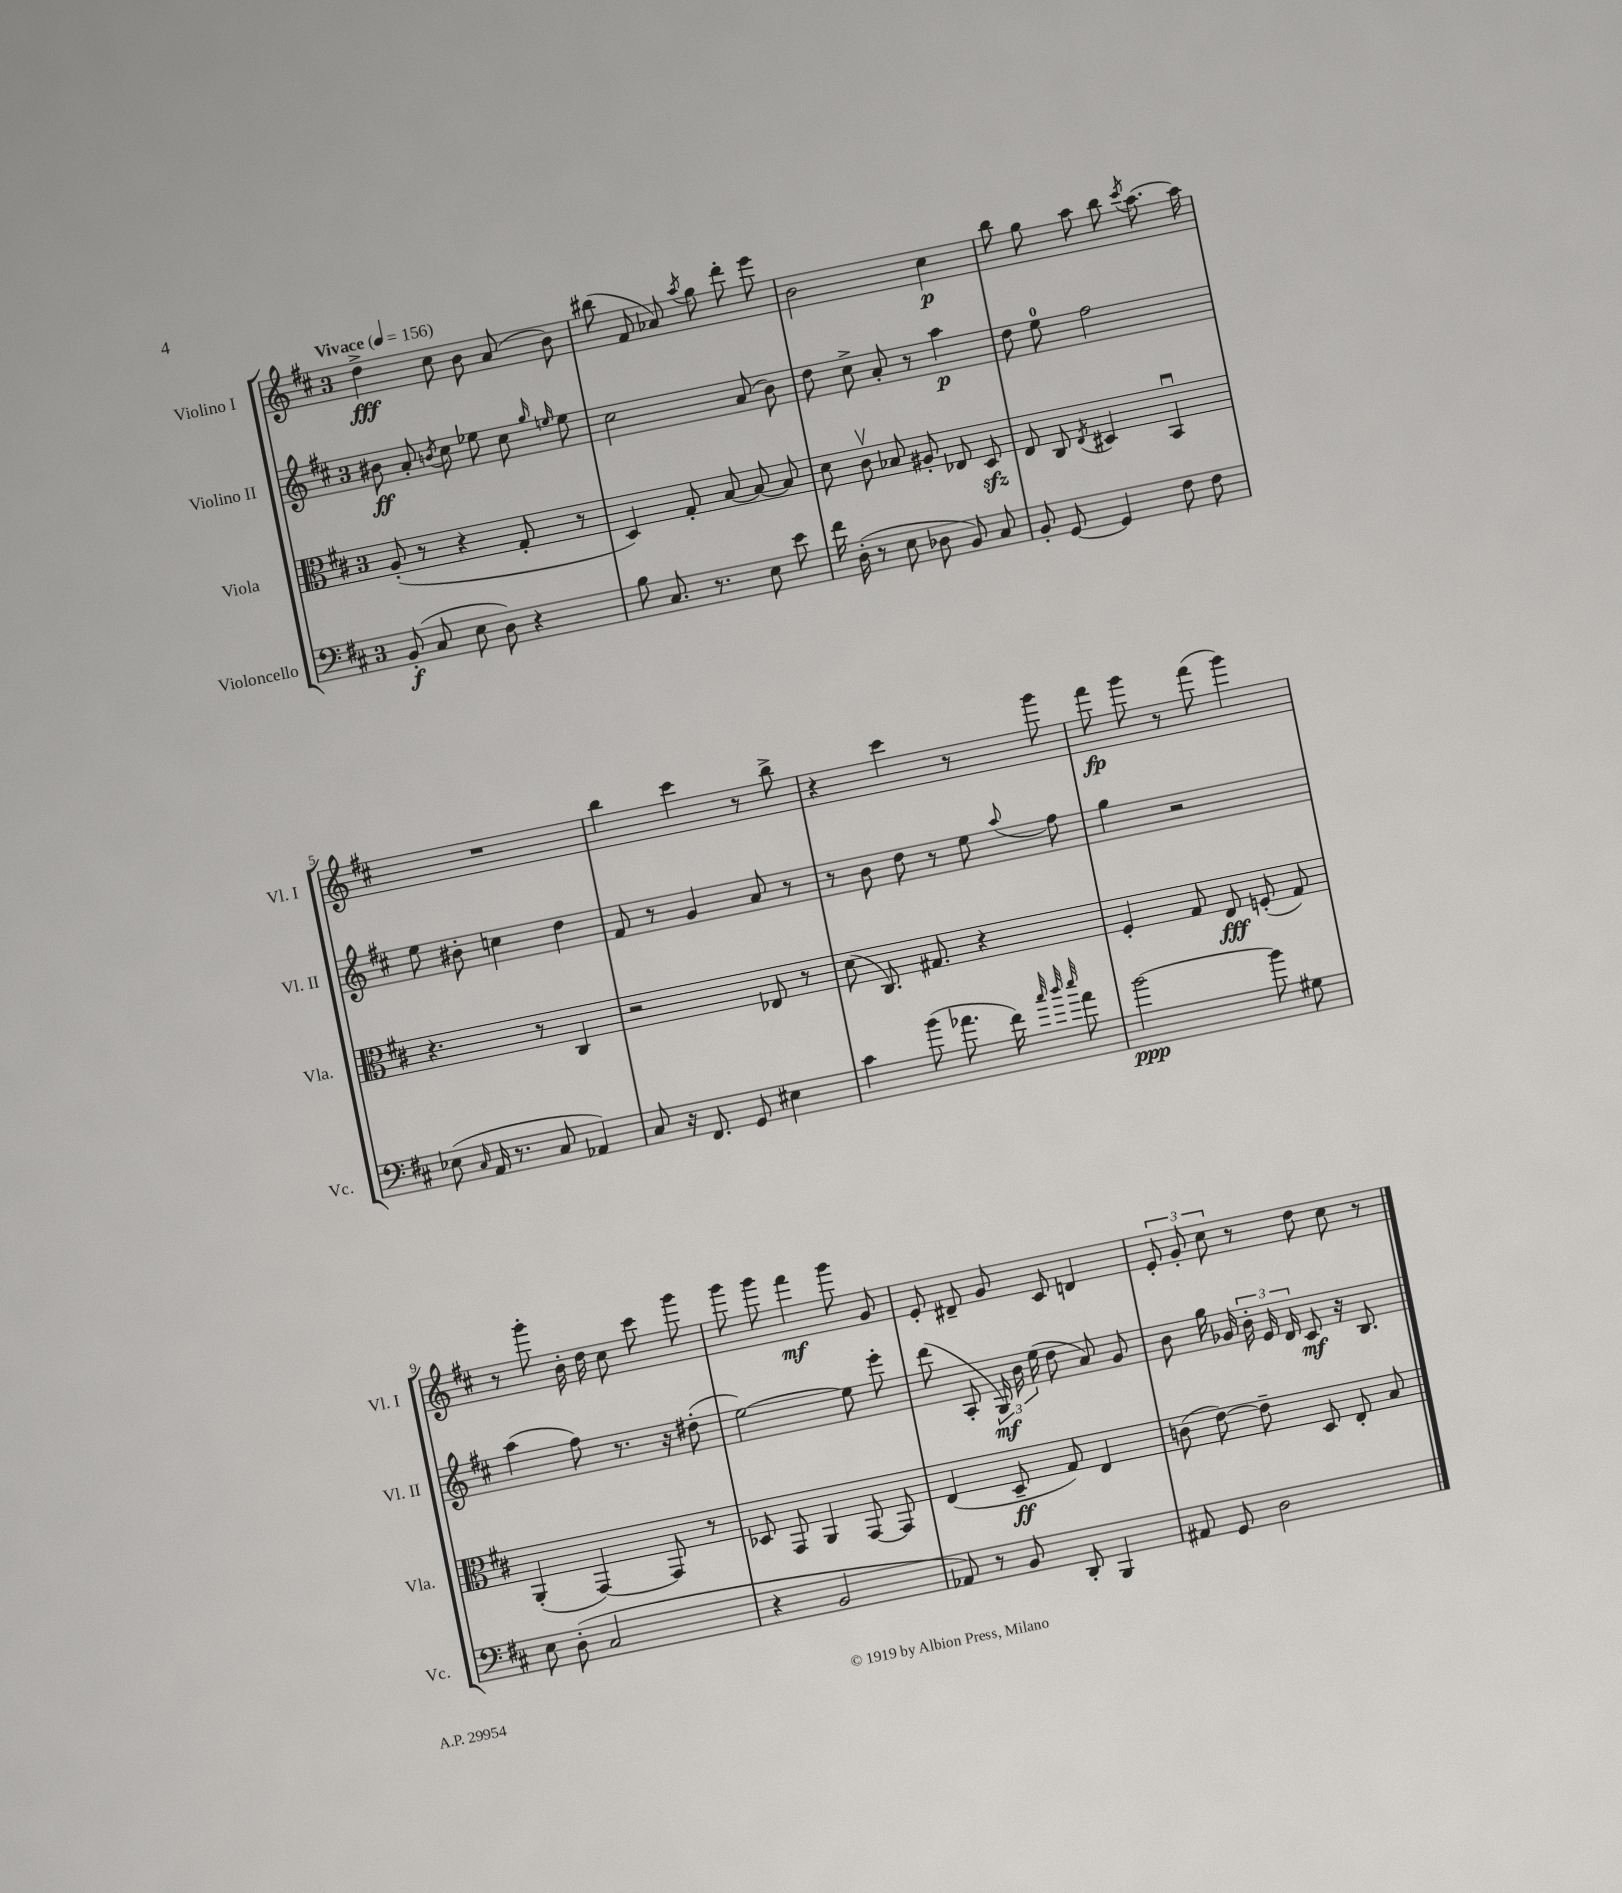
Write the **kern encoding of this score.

**kern	**kern	**kern	**kern
*staff4	*staff3	*staff2	*staff1
*clefF4	*clefC3	*clefG2	*clefG2
*k[f#c#]	*k[f#c#]	*k[f#c#]	*k[f#c#]
*M3/4	*M3/4	*M3/4	*M3/4
*MM156	*MM156	*MM156	*MM156
(8BB'/	(8A'/	8b#\	4dd^\
8C#/	8r	8a'/	.
.	.	8qb/	.
8E\	4r	8cc#\	8cc#\
8D\)	.	8ee-\	8b\
4r	8G'/	8cc#\	(8a/
.	.	16qqgg/	.
.	.	16qqee/	.
.	8r	8ee\	8b\)
=	=	=	=
8B\	4D/)	2cc#\	(8bb#\
8.C#/	.	.	8f#/
.	8G'/	.	8a-/)
8.r	.	.	.
.	.	.	8qaa/
.	[8B/	.	8gg\
8E\	8B/_	(8a/	8ddd'\
8e\	8B/]	8b\)	8eee\
=	=	=	=
16f#\	8d\	8dd\	2b\
(16D'\	.	.	.
8r	8c#v\	8cc#^\	.
8E\	8B-/	8a'/	.
8D-\	8A#'/	8r	.
8BB/)	8E-/	4aa\	4cc#\
8C#/	8D/	.	.
=	=	=	=
8BB'/	8E/	8dd\	8bb\
[8GG/	8C#/	8ee\	8gg\
.	8qE/	.	.
4GG/]	4D#/	2ff#\	8aa\
.	.	.	8bb\
.	.	.	8qccc#/
8F#\	4BBu/	.	[8.aa\
8F#\	.	.	.
.	.	.	16aa\]
=	=	=	=
(8E-\	4.r	8ee\	2.r
16qqC#/	.	.	.
16AA/	.	8b#'\	.
8.r	.	.	.
.	.	4cc\	.
8C#/	8r	.	.
4AA-/)	4C#/	4dd\	.
=	=	=	=
8C#/	2r	8f#/	4bb\
16r	.	8r	.
8.FF#/	.	.	.
.	.	4g/	4ccc#\
8GG/	.	.	.
4E#\	8E-/	8a/	8r
.	8r	8r	8bb^\
=	=	=	=
4c#\	(8d\	8r	4r
.	8.C#/)	8b\	.
(8b\	.	8dd\	4ccc#\
.	8.G#/	.	.
8.a-\	.	8r	.
.	4r	8ee\	8r
16f#\)	.	.	.
32qqcc#/	.	.	.
32qqdd/	.	.	.
32qqee/	.	8qqaa/	.
8a-\	.	8ff#\	8ggg\
=	=	=	=
[2b\	4F#'/	4gg\	8fff#\
.	.	.	8ggg\
.	8G/	2r	8r
.	8E/	.	(8fff#\
8b\]	(8F'/	.	4ggg\)
8G#\	8G/)	.	.
=	=	=	=
8E\	(4AA'/	(4aa\	8r
(8D'\	.	.	8ggg'\
2C#/	[4GG/)	8ff#\)	16b'\
.	.	.	16dd\
.	.	8.r	8cc#\
.	8GG/]	.	8ccc#\
.	.	16r	.
.	8r	(8dd#'\	8ggg\
=	=	=	=
4r	8D-/	[2ee\)	8ggg\
.	8GG/	.	8ggg\
2BB/	4AA/	.	4fff#\
.	[8GG/	8ee\]	8ggg\
.	8GG/]	8eee'\	8g/
=	=	=	=
8AA-/)	(4E/	(8ddd\	8e'/
8r	.	8A'/	8d#~/
8BB/	8D~/	24G/)	8g/
.	.	24b\	.
.	.	(24ee\	.
8DD'/	8G/)	8dd\	8c#/
4BBB/	4E/	8a/)	4d/
.	.	8g/	.
=	=	=	=
8AA#/	(8c\	8b\	12e'/
.	.	.	12g'/
8GG/	[8e\)	16gg\	.
.	.	.	12cc#\
.	.	16g-/	.
2D\	8e~\]	24b'\	8r
.	.	24e/	.
.	.	24d/	.
.	8D/	8c#/	8dd\
.	8E'/	16r	8cc#\
.	.	8.B/	.
.	8B/	.	8r
==	==	==	==
*-	*-	*-	*-
